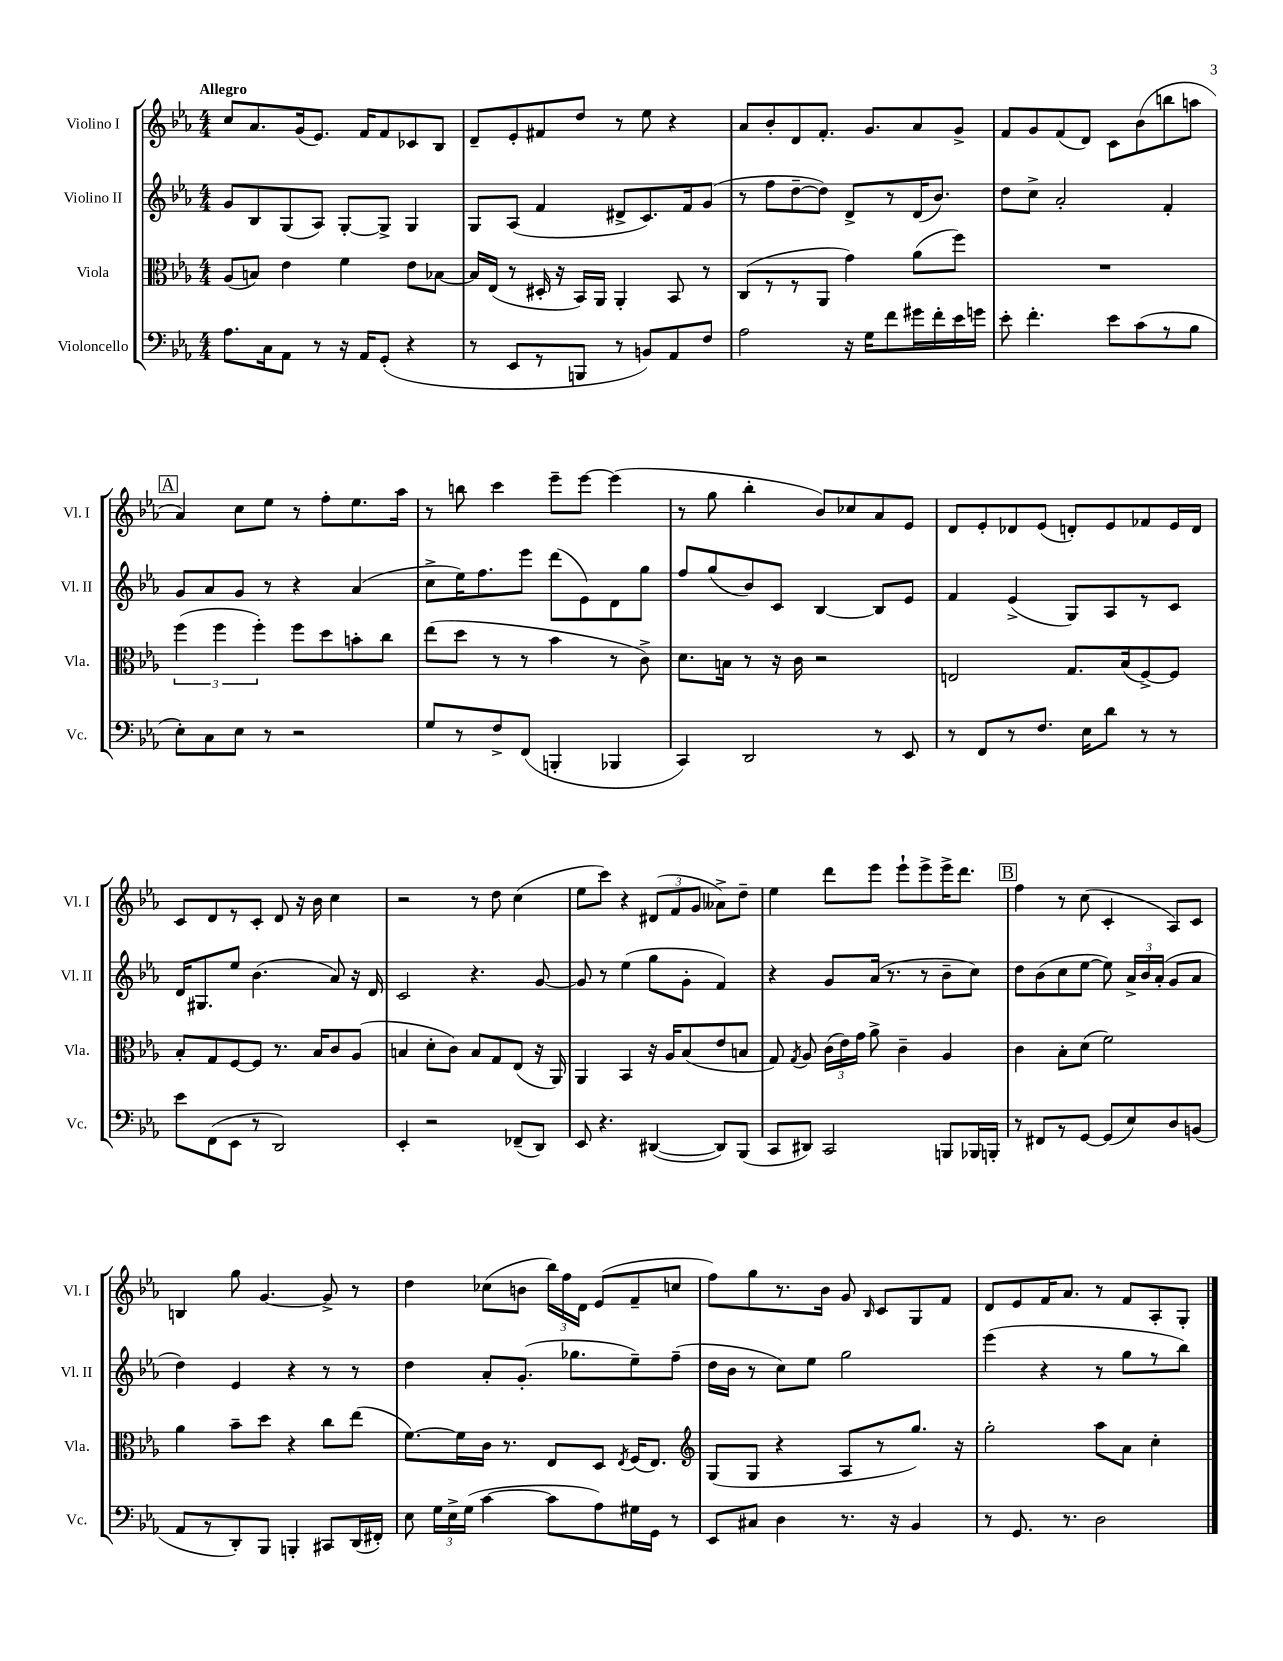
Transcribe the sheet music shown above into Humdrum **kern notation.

**kern	**kern	**kern	**kern
*staff4	*staff3	*staff2	*staff1
*clefF4	*clefC3	*clefG2	*clefG2
*k[b-e-a-]	*k[b-e-a-]	*k[b-e-a-]	*k[b-e-a-]
*M4/4	*M4/4	*M4/4	*M4/4
8.A-	(8A-	8g	8cc
.	8B)	8B-	8.a-
16C	.	.	.
8AA-	4e-	(8G	.
.	.	.	(16g
8r	.	8A-)	8.e-)
16r	4f	[8G'	.
16AA-	.	.	16f
(8GG'	.	8G^]	8f
4r	8e-	4G	8c-
.	[8B-	.	8B-
=	=	=	=
8r	16B-]	8G	8d~
.	(16E-	.	.
8EE-	8r	(8A-	8e-'
8r	16D#'	4f	8f#
.	16r	.	.
8BBB	16BB-)	.	8dd
.	16AA-	.	.
8r	4AA-'	8d#^	8r
8BB)	.	8.c)	8ee-
8AA-	8BB-	.	4r
.	.	16f	.
8F	8r	(8g	.
=	=	=	=
2A-	(8C	8r	8a-
.	8r	8ff	8b-'
.	8r	[8dd~	8d
.	8AA-	8dd])	8.f'
16r	4g)	8d^	.
16G	.	.	8.g
8f	.	8r	.
16g#	(8a-	(16d	8a-
16f'	.	8.b-)	.
16e-	8ff)	.	8g^
16g	.	.	.
=	=	=	=
8e-'	1r	8dd	8f
4.f'	.	8cc^	8g
.	.	2a-'	(8f
.	.	.	8d)
8e-	.	.	8c
(8c	.	.	(8b-
8r	.	4f'	8bb
8B-	.	.	8aa
=	=	=	=
8E-')	(6ff	8g	4a-)
8C	.	8a-	.
.	6ff	.	.
8E-	.	8g	8cc
.	6ff')	.	.
8r	.	8r	8ee-
2r	8ff	4r	8r
.	8dd	.	8ff'
.	8b'	(4a-	8.ee-
.	8cc	.	.
.	.	.	16aa-
=	=	=	=
8G	(8ee-	8cc^	8r
8r	8dd	16ee-)	8bb
.	.	8.ff	.
8F^	8r	.	4ccc
(8FF	8r	8eee-	.
4BBB'	4b-	(8ddd	8eee-~
.	.	8e-)	[8eee-
4BBB-	8r	8d	(4eee-]
.	8c^)	8gg	.
=	=	=	=
4CC)	8.d	8ff	8r
.	.	(8gg	8gg
.	16B	.	.
2DD	8r	8b-)	4bb-'
.	16r	8c	.
.	16c	.	.
.	2r	[4B-	8b-)
.	.	.	8cc-
8r	.	8B-]	8a-
8EE-	.	8e-	8e-
=	=	=	=
8r	2E	4f	8d
8FF	.	.	8e-'
8r	.	(4e-^	8d-
8.F	.	.	(8e-
.	8.G	8G)	8d')
16E-	.	.	.
8d	.	8A-	8e-
.	(16B-	.	.
8r	[8F^)	8r	8f-
8r	8F]	8c	16e-
.	.	.	16d
=	=	=	=
8e-	8B-'	16d	8c
.	.	8.G#	.
(8FF	8G	.	8d
8EE-	[8F	8ee-	8r
8r	8F]	(4.b-	8c'
2DD)	8.r	.	8d
.	.	.	16r
.	16B-	.	16b-
.	8c	8a-)	4cc
.	(8A-	16r	.
.	.	16d	.
=	=	=	=
4EE-'	4B	2c	2r
2r	8d'	.	.
.	8c)	.	.
.	8B	4.r	8r
.	8G	.	8dd
(8FF-~	(8E-	.	(4cc
8DD)	16r	[8g	.
.	16AA-)	.	.
=	=	=	=
8EE-	4AA-	8g]	8ee-
4.r	.	8r	8ccc)
.	4BB-	(4ee-	4r
([4DD#	16r	8gg	(12d#
.	16A-	.	.
.	.	.	12f
.	(8B-	8g'	.
.	.	.	12g
8DD#])	8e-	4f)	8a--^)
(8BBB-	8B	.	8dd~
=	=	=	=
8CC	8G)	4r	4ee-
.	8qG	.	.
8DD#)	8A-	.	.
2CC	(24c	8g	8ddd
.	24e-)	.	.
.	24g	.	.
.	8a-^	(16a-	8eee-
.	.	8.r	.
.	4c~	.	8eee-`
.	.	8r	8eee-^
8BBB	4A-	8b-~	16eee-^
.	.	.	8.ddd
16BBB-	.	8cc)	.
16BBB'	.	.	.
=	=	=	=
8r	4c	8dd	4ff
8FF#	.	(8b-	.
8r	8B-'	8cc	8r
[8GG	(8d	[8ee-	(8cc
(8GG]	2f)	8ee-])	4c'
8E-)	.	24a-^	.
.	.	24b-	.
.	.	(24a-'	.
8D	.	8g	8A-)
(8BB	.	8a-	8c
=	=	=	=
8AA-	4a-	4dd)	4B
8r	.	.	.
8DD')	8b-~	4e-	8gg
8BBB-	8dd	.	[4.g
4BBB'	4r	4r	.
8CC#	8cc	8r	8g^]
(16DD	(8ee-	8r	8r
16FF#')	.	.	.
=	=	=	=
8E-	[8.f)	4dd	4dd
24G	.	.	.
24E-^	.	.	.
.	16f]	.	.
(24G	.	.	.
[4c	16c	8a-'	(8cc-
.	8.r	.	.
.	.	(8.g'	8b
8c]	8E-	.	24bb-)
.	.	.	24ff
.	.	8.gg-	.
.	.	.	24d
8A-)	8D	.	(8e-
.	8qE-	.	.
16G#	(16F	8ee-~)	8f~
16GG	8.E-)	.	.
8r	.	(8ff~	8cc
=	=	=	=
*	*clefG2	*	*
8EE-	(8G	16dd	8ff)
.	.	16b-	.
8C#	8G	8r	8gg
4D	4r	8cc)	8.r
.	.	8ee-	.
.	.	.	16b-
8.r	8A-	2gg	8g
.	.	.	16qqB-
.	8r	.	8c
16r	.	.	.
4BB-	8.gg)	.	8G
.	.	.	8f
.	16r	.	.
=	=	=	=
8r	2gg'	(4eee-	8d
8.GG	.	.	8e-
.	.	4r	16f
8.r	.	.	8.a-
2D	8aa-	8r	8r
.	8a-	8gg	8f
.	4cc'	8r	8A-'
.	.	8bb-)	8G'
==	==	==	==
*-	*-	*-	*-
